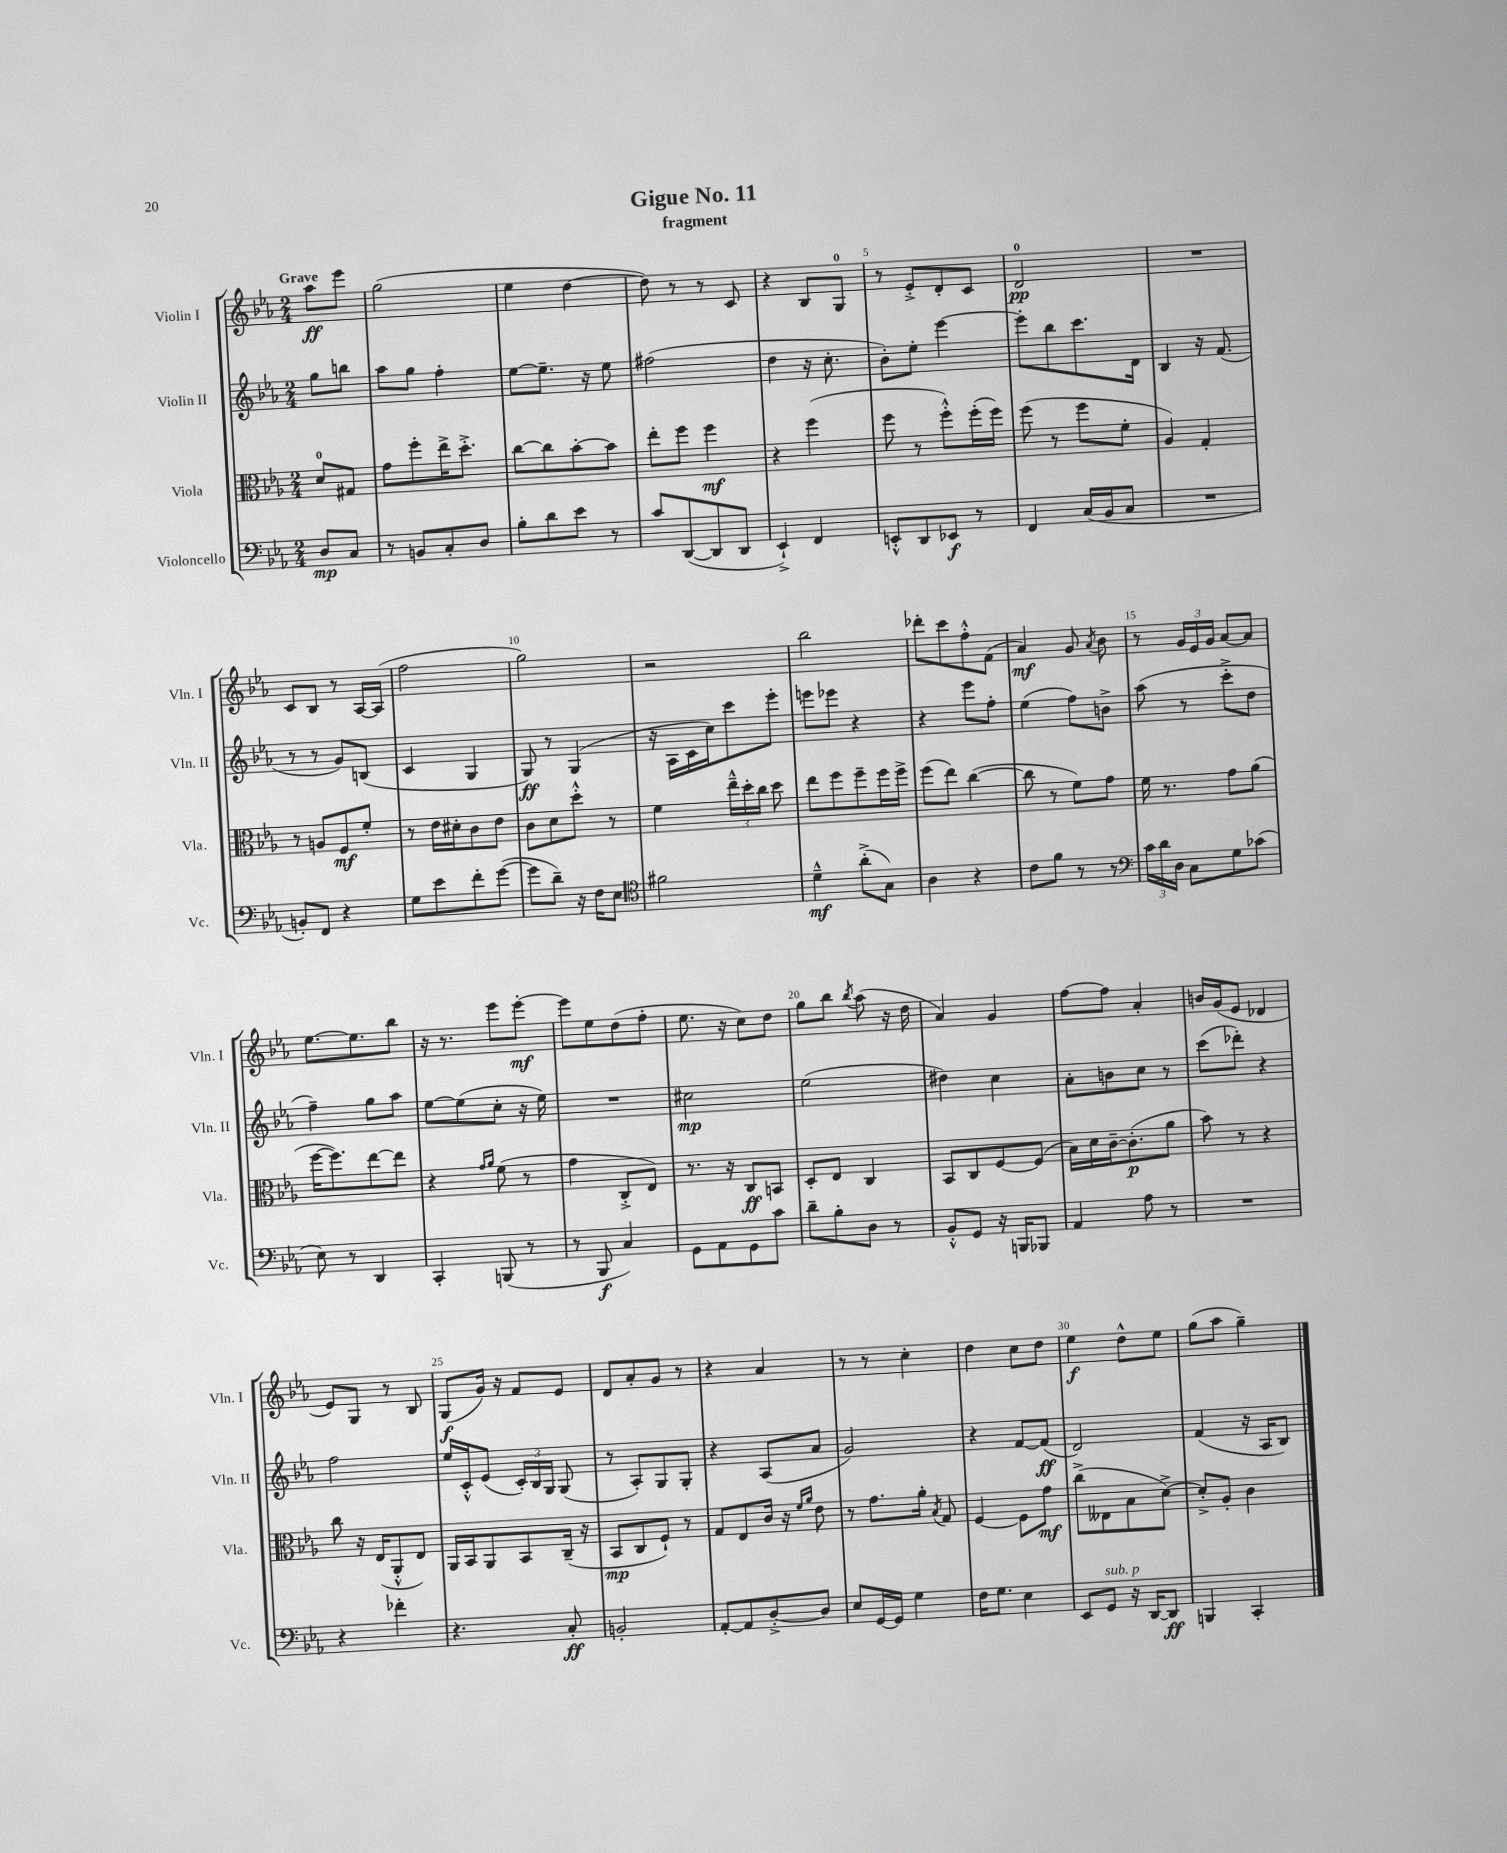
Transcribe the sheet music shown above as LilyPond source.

\header { title = "Gigue No. 11" subtitle = "fragment" }
<<
\new StaffGroup <<
\new Staff = "s0" \with { instrumentName = "Violin I" shortInstrumentName = "Vln. I" } {
    \clef treble \key ees \major \numericTimeSignature \time 2/4 \partial 4 \tempo "Grave"
    \autoBeamOff aes''8[\ff ees'''8] |
    g''2( |
    ees''4 d''4~ |
    d''8) r8 r8 c'8 |
    r4 bes8[ g8]-0 |
    r8 ees'8[-.-> d'8-. c'8] |
    d'2-0\pp |
    R2 |
    c'8[ bes8] r8 aes16[~ aes16]( |
    f''2 |
    g''2) |
    r2 |
    bes''2 |
    des'''8[-. c'''8 f''8-.-^ f'8]( |
    aes'4\mf) g'8 \acciaccatura { aes'8 } bes'8 |
    r8 \tuplet 3/2 { g'16[ ees'16 g'16] } aes'8[~ aes'8] |
    ees''8.[~ ees''8. bes''8] |
    r16 r8. ees'''8[ ees'''8]~-.\mf |
    ees'''8[ ees''8 d''8( f''8]-. |
    ees''8. r16 c''8[) d''8] |
    g''8[ bes''8] \acciaccatura { bes''8 } aes''8( r16 d''16 |
    aes'4) g'4 |
    f''8[~ f''8] aes'4-. |
    b'16[ g'16( ees'8] des'4 |
    ees'8[) g8] r8 bes8 |
    g8[\f( g'16]) r16 f'8[ ees'8] |
    d'8[ aes'8-. g'8] r8 |
    r4 aes'4 |
    r8 r8 c''4-. |
    d''4 c''8[ d''8] |
    ees''4\f d''8[-^ ees''8] |
    g''8[( aes''8] g''4--) \bar "|." |
}
\new Staff = "s1" \with { instrumentName = "Violin II" shortInstrumentName = "Vln. II" } {
    \clef treble \key ees \major \numericTimeSignature \time 2/4 \partial 4
    \autoBeamOff g''8[ b''8] |
    aes''8[ g''8] f''4-. |
    ees''8[~ ees''8.]-- r16 ees''8 |
    fis''2( |
    d''4 r16 c''8.-. |
    bes'8[-.) ees''8]-. ees'''4~ |
    ees'''8[-. bes''8 c'''8. d'16] |
    bes4 r16 f'8.( |
    r8 r8 g'8[) b8]( |
    c'4 g4 |
    g8\ff) r8 g4( |
    r16 aes16[ c'16 c''16) c'''8 ees'''8]-. |
    e'''8[ ees'''8] r4 |
    r4 ees'''8[ f''8]-. |
    ees''4( f''8[) b'8]-> |
    aes''8( r8 c'''8[-.-> d''8] |
    f''4--) g''8[ aes''8] |
    ees''8[~ ees''8( c''8]-. r16 ees''16) |
    R2 |
    cis''2\mp |
    ees''2( |
    dis''4) c''4 |
    aes'8[-. b'8 c''8] r8 |
    c'''8[( des'''8]-.) r4 |
    f''2 |
    ees''16[ c'16-.-^ ees'8]( \tuplet 3/2 { c'16[-.) bes16 g16] } g8( |
    r8 aes8[-.) g8 g8]-. |
    r4 aes8[( aes'8] |
    g'2) |
    r4 f'8[~ f'8]\ff( |
    d'2) |
    f'4( r16 aes16[ bes8]) \bar "|." |
}
\new Staff = "s2" \with { instrumentName = "Viola" shortInstrumentName = "Vla." } {
    \clef alto \key ees \major \numericTimeSignature \time 2/4 \partial 4
    \autoBeamOff d'8[-0 gis8] |
    g'8[ f''8-. ees''16-> d''8.]-.-> |
    c''8[~ c''8 bes'8~-. bes'8] |
    ees''8[-. f''8] f''4\mf |
    r4 f''4( |
    f''8 r8 f''8[-.-^) f''16-.( f''16]) |
    f''8( r8 f''8[ f'8]-. |
    aes4) g4-. |
    r8 a8[ f8\mf f'8]-. |
    r8 ees'16[ dis'16-. c'8 ees'8] |
    c'8[ d'8 d''8]-.-^ r8 |
    f'4 \tuplet 3/2 { ees''16[---^ d''16-. c''16] } d''8 |
    ees''8[ f''8 f''8-- f''16 f''16]-> |
    f''8[( ees''8]) c''4~( |
    c''8 r8 f'8[) g'8] |
    f'16 r8. g'8[ aes'8]( |
    f''16[~ f''8.) ees''8~ ees''8] |
    r4 \grace { g'16[ aes'16] } f'8( r8 |
    g'4 c8[-.-> ees8]) |
    r8. r16 c8[\ff b,8] |
    d8[-. ees8] c4 |
    bes,8[ c8 f8~ f8]( |
    bes16[) d'16 c'16~-- c'8.-.\p( aes'8] |
    bes'8) r8 r4 |
    c''8 r16 ees16[( aes,8-.-^ ees8]) |
    aes,16[ bes,16 aes,8 bes,8 c16]--( r16 |
    bes,8[\mp c8 f8]-!) r8 |
    g8[ ees8 c'16] r16 \grace { f'16[ aes'16] } ees'8 |
    r8 g'8.[ aes'16]-. \acciaccatura { bes8 } g8 |
    f4~ f8[ g'8]\mf |
    c''8[->( eeses8 bes8 d'8]~->) |
    d'8[-.-> aes8]-. c'4 \bar "|." |
}
\new Staff = "s3" \with { instrumentName = "Violoncello" shortInstrumentName = "Vc." } {
    \clef bass \key ees \major \numericTimeSignature \time 2/4 \partial 4
    \autoBeamOff d8[\mp c8] |
    r8 b,8[ c8-. d8] |
    bes8[-. d'8 ees'8] r8 |
    c'8[ d,8~( d,8 d,8] |
    ees,4-!->) f,4 |
    e,8[-.-^ d,8 ees,8]\f r8 |
    f,4 c16[( bes,16 c8] |
    R2 |
    b,8[-.) f,8] r4 |
    g8[ ees'8 f'8-. g'8]~( |
    g'8[ d'8]--) r16 f16[ ees8] |
    \clef tenor fis'2 |
    d'4---^\mf aes'8[-.->( g8]) |
    aes4 r4 |
    c'8[ f'8] r8 r8 |
    \clef bass \tuplet 3/2 { c'16[ d'16 d16] } c8[ g8 ces'8]( |
    ees8) r8 d,4 |
    c,4-. b,,8( r8 |
    r8 bes,,8\f c4) |
    g,8[ aes,8 g,8 c'8] |
    d'8[-- bes8-. d8] r8 |
    bes,8[-.-^ g,8] r16 b,,16[ bes,,8] |
    aes,4 aes8 r8 |
    R2 |
    r4 fes'4-. |
    r4. c8-.\ff |
    b,2-. |
    aes,8[~-. aes,8 d8~-.-> d8] |
    ees8[ g,16~ g,16] g4 |
    f16[ g8.] ees4 |
    ees,8[ g,8]^\markup { \italic "sub. p" } r16 d,16[~ d,8]\ff |
    b,,4 c,4-. \bar "|." |
}
>>
>>
\layout { \context { \Score \override BarNumber.break-visibility = ##(#f #t #t) barNumberVisibility = #(every-nth-bar-number-visible 5) } }
